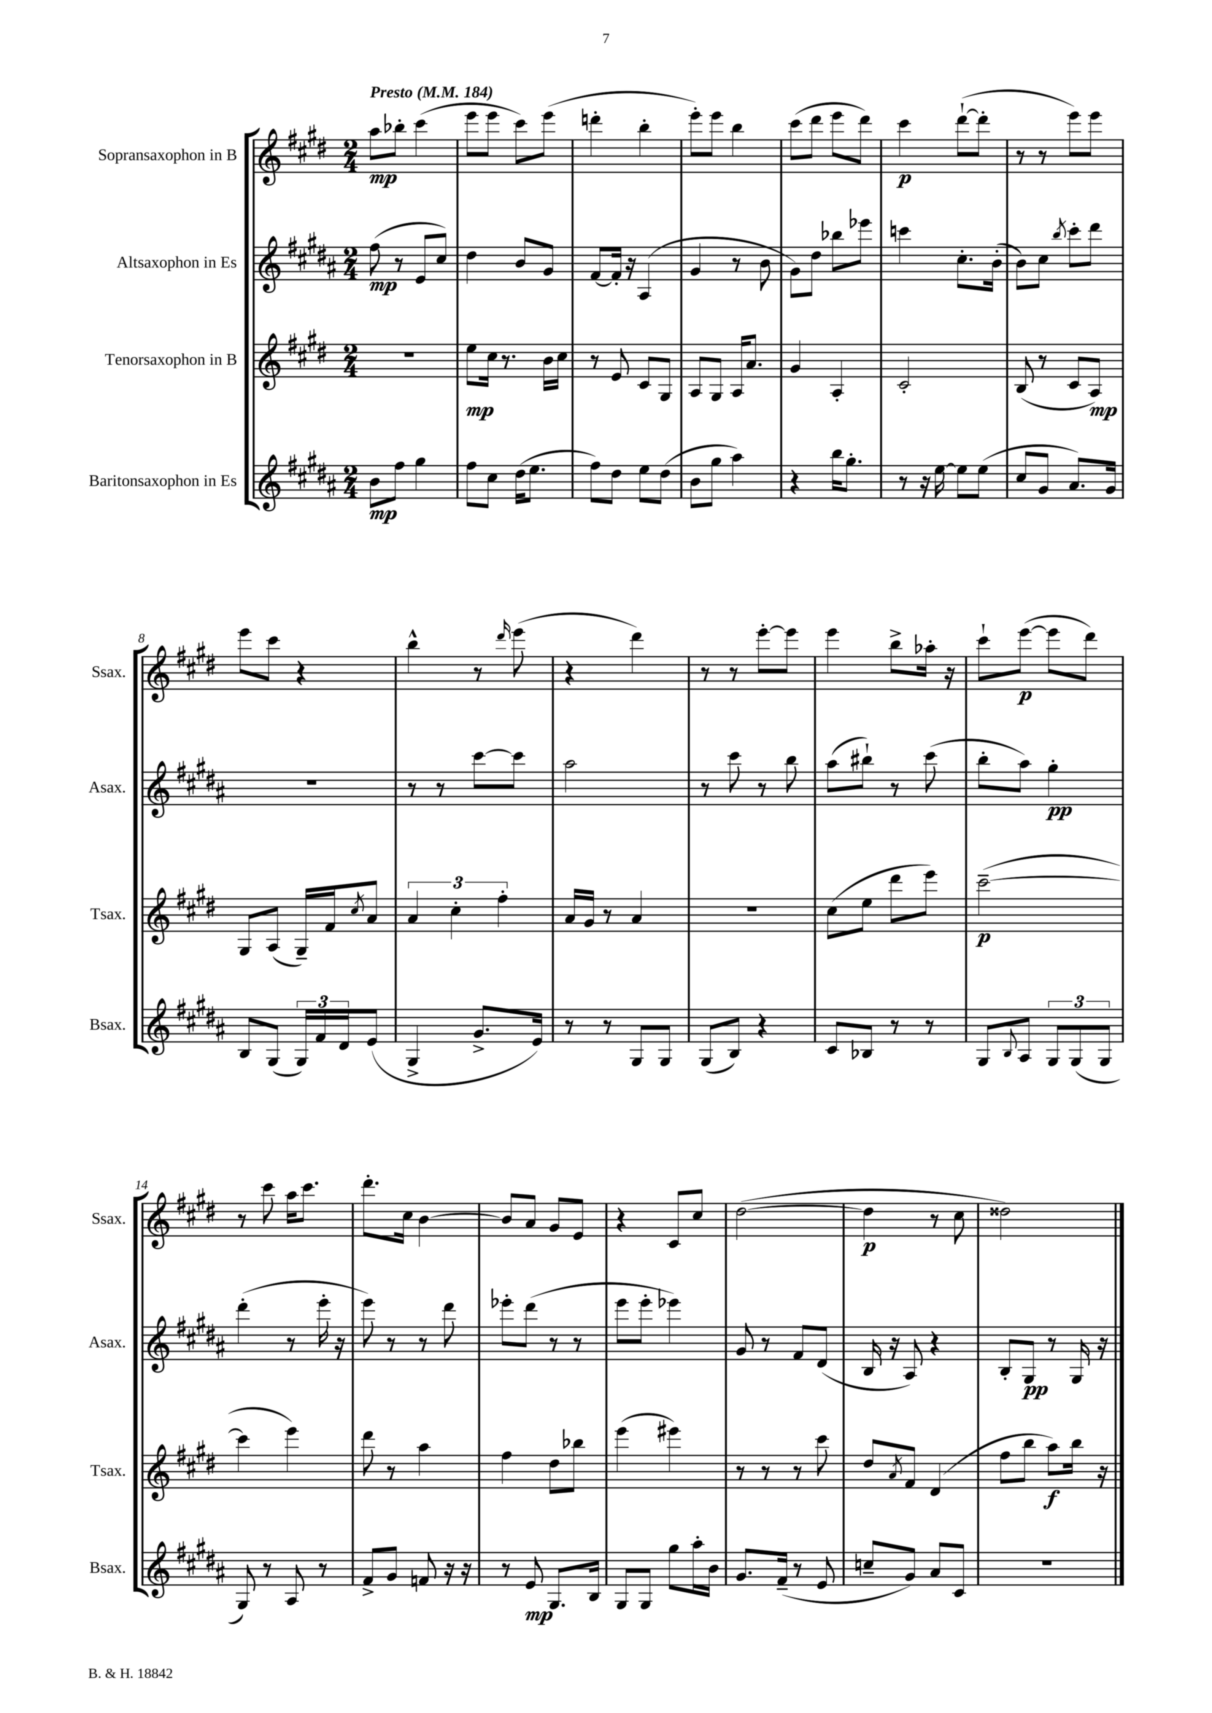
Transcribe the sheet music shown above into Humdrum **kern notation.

**kern	**kern	**kern	**kern
*staff4	*staff3	*staff2	*staff1
*clefG2	*clefG2	*clefG2	*clefG2
*k[f#c#g#d#a#]	*k[f#c#g#d#]	*k[f#c#g#d#a#]	*k[f#c#g#d#]
*M2/4	*M2/4	*M2/4	*M2/4
*MM184	*MM184	*MM184	*MM184
8b	2r	(8ff#	8aa
8ff#	.	8r	8bb-'
4gg#	.	8e	(4ccc#
.	.	8cc#)	.
=	=	=	=
8ff#	8ee	4dd#	8eee
8cc#	16cc#	.	8eee
.	8.r	.	.
(16dd#	.	8b	8ccc#)
8.ee	.	.	.
.	16b	8g#	(8eee
.	16cc#	.	.
=	=	=	=
8ff#)	8r	[8f#	4ddd'
8dd#	8e	16f#']	.
.	.	16r	.
8ee	8c#	(4A#	4bb'
(8dd#	8G#	.	.
=	=	=	=
8b	8A	4g#	8eee')
8gg#	8G#	.	8eee
4aa#)	16A	8r	4bb
.	8.a	.	.
.	.	8b	.
=	=	=	=
4r	4g#	8g#)	(8ccc#
.	.	8dd#	8ddd#
16bb	4A'	8bb-	8eee
8.gg#'	.	.	.
.	.	8eee-	8ddd#)
=	=	=	=
8r	2c#'	4ccc	4ccc#
16r	.	.	.
[16ee	.	.	.
8ee]	.	8.cc#'	([8ddd#`
(8ee	.	.	8ddd#']
.	.	(16b'	.
=	=	=	=
8cc#	(8B	8b)	8r
8g#	8r	8cc#	8r
.	.	8qbb	.
8.a#)	8c#	8ccc#'	8eee)
.	8A)	8ddd#	8eee
16g#	.	.	.
=	=	=	=
8B	8G#	2r	8eee
(8G#	(8A	.	8ccc#
24G#)	16G#~)	.	4r
24f#	.	.	.
.	16f#	.	.
24d#	.	.	.
.	8qcc#	.	.
(8e	8a	.	.
=	=	=	=
4G#^	6a	8r	4bb^^
.	.	8r	.
.	6cc#'	.	.
8.g#^	.	[8ccc#	8r
.	6ff#'	.	.
.	.	.	16qqddd#
.	.	8ccc#]	(8eee
16e)	.	.	.
=	=	=	=
8r	16a	2aa#	4r
.	16g#	.	.
8r	8r	.	.
8G#	4a	.	4ddd#)
8G#	.	.	.
=	=	=	=
(8G#	2r	8r	8r
8B)	.	8ccc#	8r
4r	.	8r	[8eee'
.	.	8bb	8eee]
=	=	=	=
8c#	(8cc#	(8aa#	4eee
8B-	8ee	8bb#`)	.
8r	8ddd#	8r	8bb^
8r	8eee)	(8ccc#	16aa-'
.	.	.	16r
=	=	=	=
8G#	([2ccc#~	8bb'	8ccc#`
8qqB	.	.	.
8A#	.	8aa#)	([8eee
12G#	.	4gg#'	8eee]
(12G#	.	.	.
.	.	.	8ddd#)
12G#	.	.	.
=	=	=	=
8G#)	4ccc#]	(4ddd#'	8r
8r	.	.	8ccc#
8A#	4eee)	8r	16aa
.	.	.	8.ccc#
8r	.	16eee'	.
.	.	16r	.
=	=	=	=
8f#^	8ddd#	8eee)	8.ddd#'
8g#	8r	8r	.
.	.	.	16cc#
8f	4aa	8r	[4b
16r	.	8ddd#	.
16r	.	.	.
=	=	=	=
8r	4ff#	8eee-'	8b]
8e	.	(8ddd#	8a
8.G#	8dd#	8r	8g#
.	8bb-	8r	8e
16B	.	.	.
=	=	=	=
8G#	(4eee	8eee	4r
8G#	.	8eee'	.
8gg#	4eee#)	4eee-)	8c#
16aa#'	.	.	8cc#
16b	.	.	.
=	=	=	=
8.g#	8r	8g#	([2dd#
.	8r	8r	.
(16f#~	.	.	.
8r	8r	8f#	.
8e	8ccc#	(8d#	.
=	=	=	=
8cc~	8dd#	16B	4dd#]
.	.	16r	.
.	8qa	.	.
8g#)	8f#	8A#)	.
8a#	(4d#	4r	8r
8c#	.	.	8cc#
=	=	=	=
2r	8ff#	8B'	2dd##)
.	8bb	8G#	.
.	8aa)	8r	.
.	16bb	16G#	.
.	16r	16r	.
==	==	==	==
*-	*-	*-	*-
